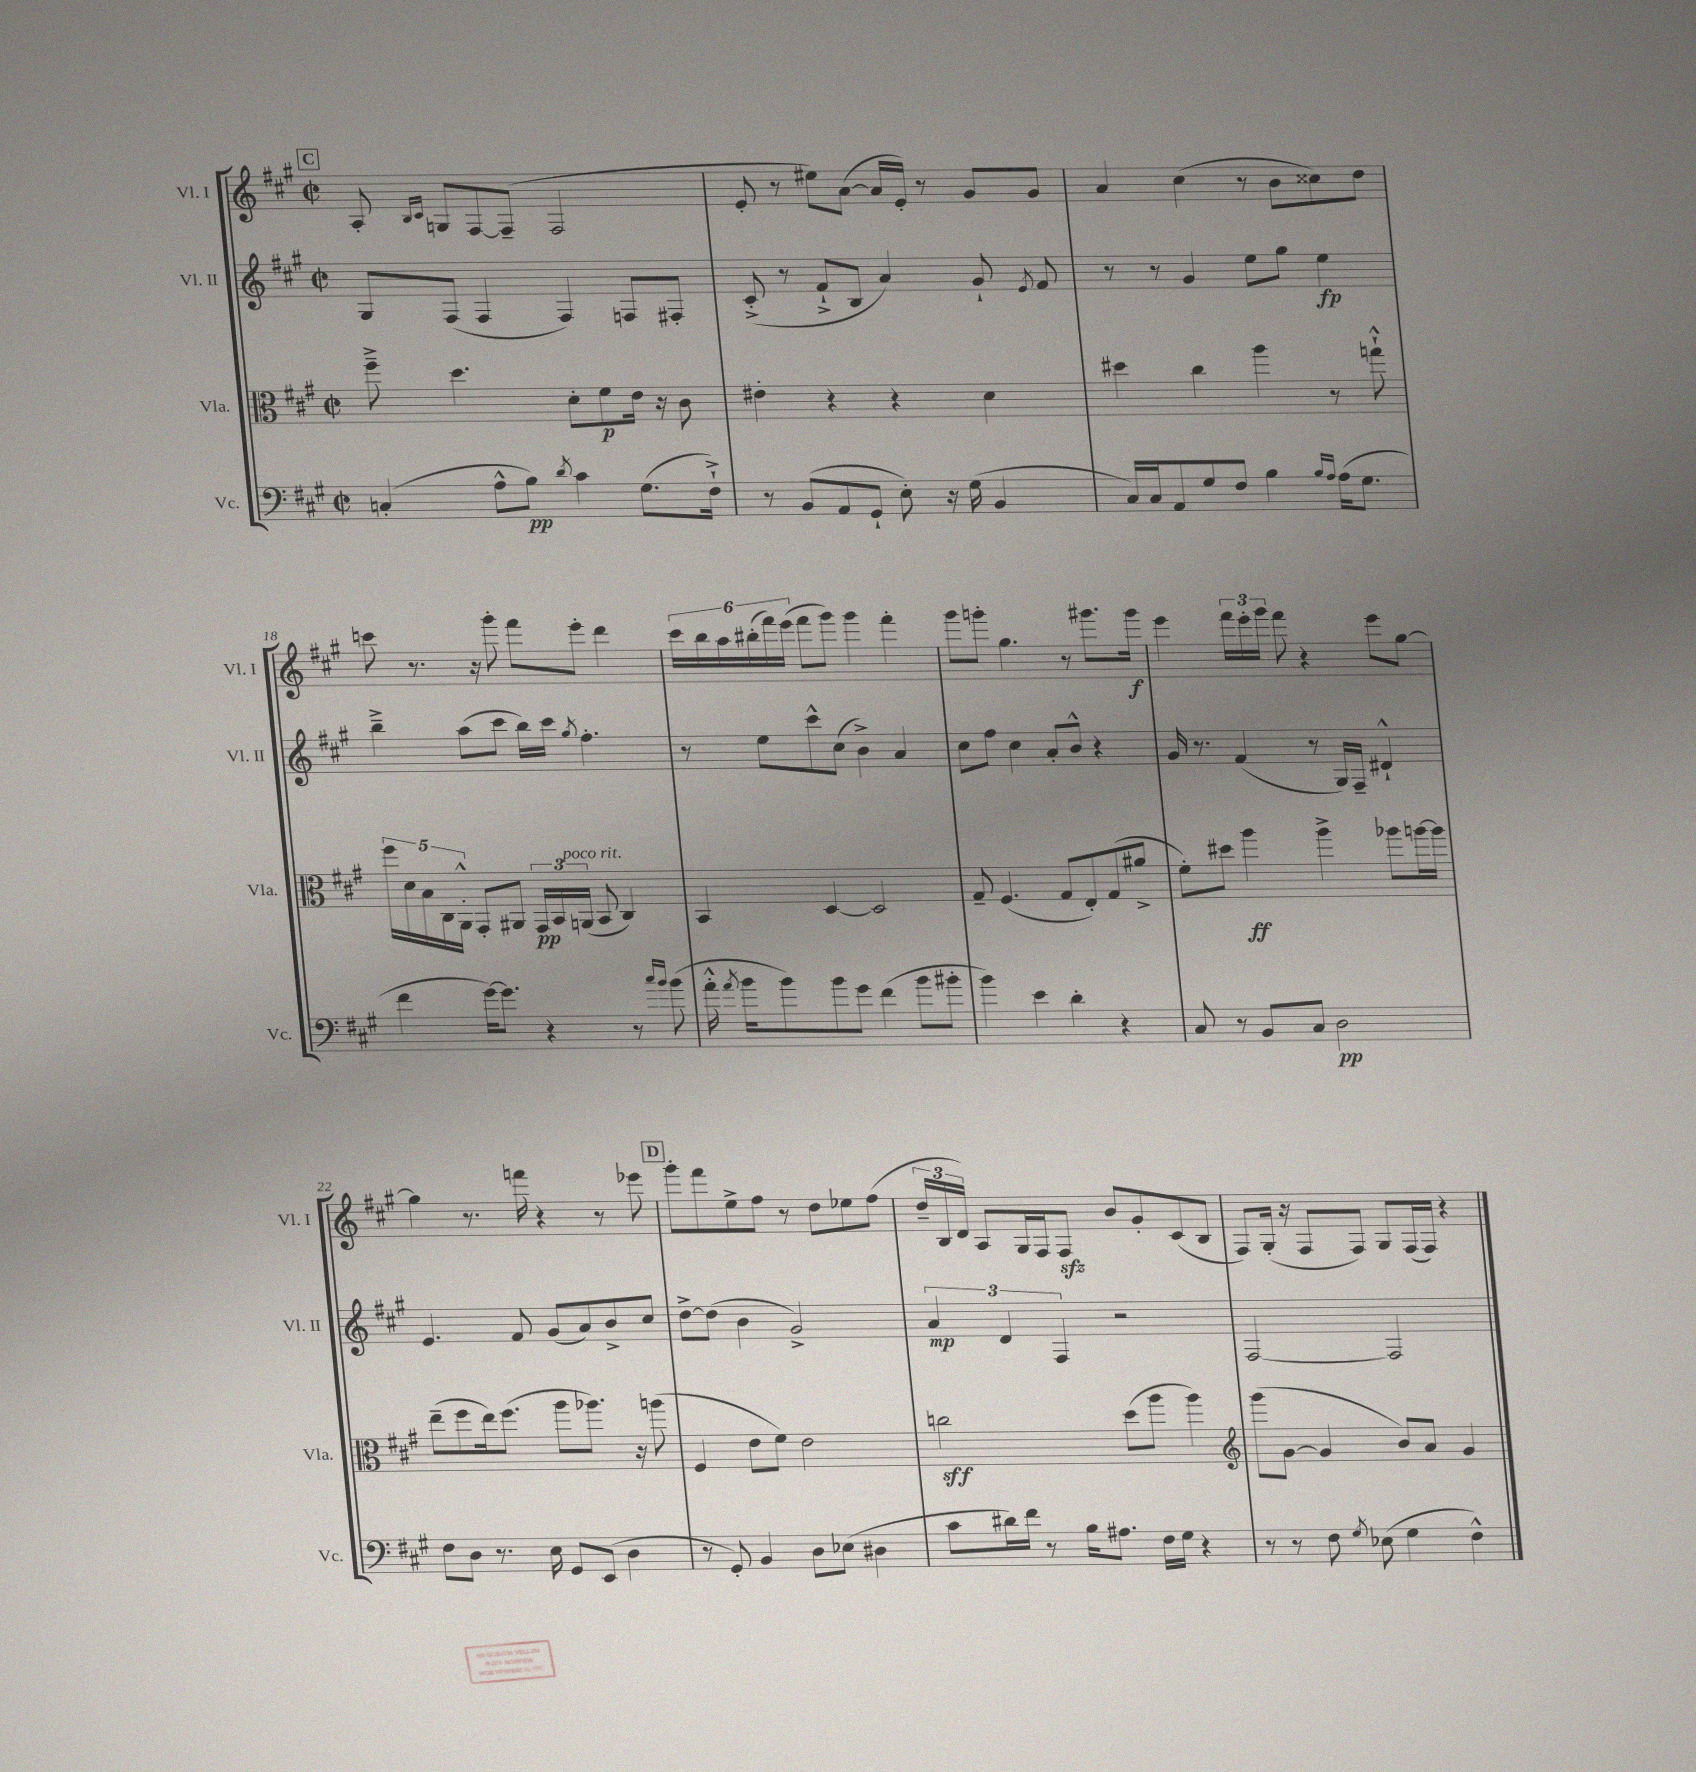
<<
\new StaffGroup <<
\new Staff = "s0" \with { instrumentName = "Vl. I" shortInstrumentName = "Vl. I" } {
    \clef treble \key a \major \defaultTimeSignature \time 2/2
    \autoBeamOff \mark \markup { \box "C" } a8-. \grace { b16[ cis'16] } g8[ fis8~ fis8]--( fis2 |
    e'8-. r8 eis''8[) a'8]~( a'16[ e'16]-.) r8 gis'8[ gis'8] |
    a'4 cis''4( r8 b'8[ cisis''8) d''8] |
    c'''8 r8. r16 gis'''8-. fis'''8[ e'''8]-. d'''4 |
    \tuplet 6/4 { cis'''16[ b''16 a''16 bis''16-.( fis'''16) e'''16]( } fis'''8[ gis'''8]) gis'''4 fis'''4-. |
    gis'''8[ g'''8]-. gis''4. r8 gis'''8.[ gis'''16]\f |
    e'''4 \tuplet 3/2 { fis'''16[ e'''16-. gis'''16] } fis'''8 r4 e'''8[ gis''8]~ |
    gis''4 r8. f'''16 r4 r8 ees'''8 |
    \mark \markup { \box "D" } gis'''8[-. fis'''8 e''8-> fis''8] r8 d''8[ ees''8 fis''8]( |
    \tuplet 3/2 { d''16[-- b16 d'16]) } a8[ gis16 fis16 fis8]\sfz b'8[ gis'8-. cis'8( b8] |
    fis8[) gis16]-.( r16 fis8[ fis8]) gis8[ fis16( fis16]) r4 \bar "|." |
}
\new Staff = "s1" \with { instrumentName = "Vl. II" shortInstrumentName = "Vl. II" } {
    \clef treble \key a \major \defaultTimeSignature \time 2/2
    \autoBeamOff \mark \markup { \box "C" } gis8[ fis8]( fis4 fis4) f8[ fis8]-. |
    cis'8-.->( r8 fis'8[-!-> b8] a'4) gis'8-! \acciaccatura { e'8 } fis'8 |
    r8 r8 gis'4 e''8[ gis''8] e''4\fp |
    b''4---> a''8[( cis'''8] b''16[) cis'''16] \acciaccatura { gis''8 } fis''4.-. |
    r8 e''8[ cis'''8-^ cis''8]( b'4->) a'4 |
    cis''8[ fis''8] cis''4 a'8[-. b'8]-^ r4 |
    gis'16 r8. fis'4( r8 gis16[) fis16]-- dis'4-!-^ |
    e'4. fis'8 gis'8[( a'8) b'8-> cis''8] |
    \mark \markup { \box "D" } d''8[~-> d''8]( b'4 gis'2->) |
    \tuplet 3/2 { a'4\mp d'4 fis4 } r2 |
    fis2~ fis2 \bar "|." |
}
\new Staff = "s2" \with { instrumentName = "Vla." shortInstrumentName = "Vla." } {
    \clef alto \key a \major \defaultTimeSignature \time 2/2
    \autoBeamOff \mark \markup { \box "C" } fis''8---> d''4. d'8[-. fis'8\p e'16] r16 cis'8 |
    eis'4-. r4 r4 d'4 |
    dis''4 cis''4 a''4 r8 g''8-!-^ |
    \tuplet 5/4 { fis''16[ d'16 b16 cis16 a,16]-.-^ } gis,8[-. ais,8] \tuplet 3/2 { gis,16[\pp b,16 a,16]^\markup { \italic "poco rit." }( } b,8 cis4) |
    b,4 d4~ d2 |
    gis8-- fis4.( gis8[ e8-.) gis8( ais'8]-> |
    fis'8[-.) dis''8] a''4\ff a''4-> aes''8[ a''16~ a''16] |
    e''8[--( fis''8 e''16) fis''8.]( a''8[ aes''8.]) r16 a''8( |
    \mark \markup { \box "D" } fis4 e'8[ fis'8]) e'2 |
    c''2\sff d''8[( a''8] a''4) |
    \clef treble gis'''8[( gis'8]~ gis'4 b'8[) a'8] gis'4 \bar "|." |
}
\new Staff = "s3" \with { instrumentName = "Vc." shortInstrumentName = "Vc." } {
    \clef bass \key a \major \defaultTimeSignature \time 2/2
    \autoBeamOff \mark \markup { \box "C" } c4-.( a8[-^ b8]\pp) \acciaccatura { d'8 } cis'4 gis8.[( fis16]-!->) |
    r8 b,8[( a,8 gis,8]-! e8-.) r16 gis16( b,4 |
    cis16[) cis16 a,8 gis8 fis8] b4 \grace { b16[ a16] } a16[( gis8.] |
    fis'4 gis'16[~) gis'8.] r4 r8 \grace { cis''16[ b'16] } b'8( |
    a'16-.-^ \acciaccatura { a'8 } b'16[ b'8) b'8 gis'8] fis'4( b'8[ bis'8]-. |
    b'4) e'4 d'4-. r4 |
    cis8 r8 b,8[ cis8] d2\pp |
    fis8[ d8] r8. e16 gis,8[ e,8]( d4 |
    \mark \markup { \box "D" } r8 gis,8-.) b,4 d8[ ees8]( dis4 |
    cis'8[ dis'16) fis'16] r8 b16[ ais8.] fis16[ gis16] r4 |
    r8 r8 fis8 \acciaccatura { gis8 } ees8( gis4 fis4-^) \bar "|." |
}
>>
>>
\layout { \context { \Score currentBarNumber = #15 } }
